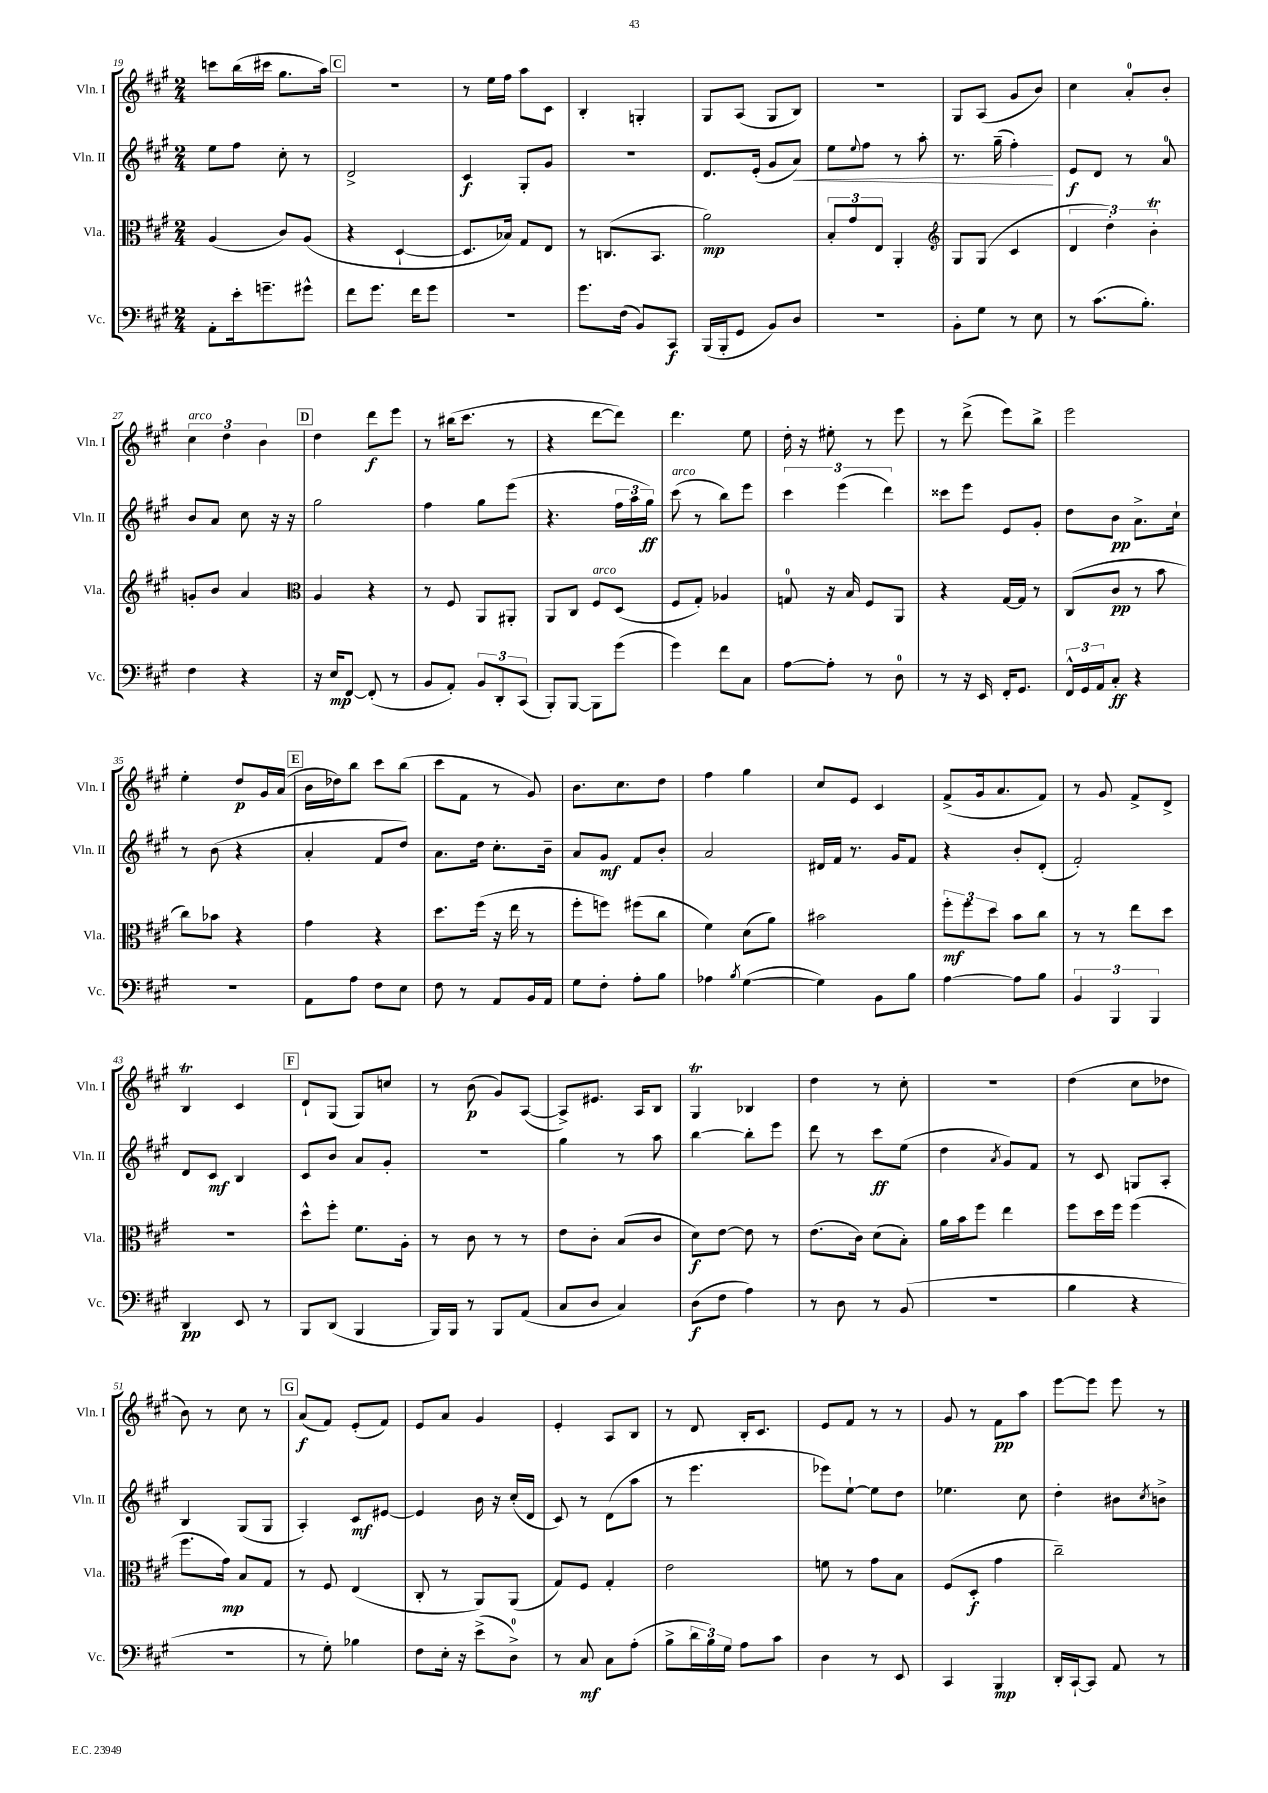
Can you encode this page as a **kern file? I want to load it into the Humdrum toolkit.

**kern	**kern	**kern	**kern
*staff4	*staff3	*staff2	*staff1
*clefF4	*clefC3	*clefG2	*clefG2
*k[f#c#g#]	*k[f#c#g#]	*k[f#c#g#]	*k[f#c#g#]
*M2/4	*M2/4	*M2/4	*M2/4
8AA'	(4A	8ee	8ccc
16e'	.	8ff#	(16bb
8.g~	.	.	16ccc#
.	8c#)	8cc#'	8.gg#
8g#^^	(8A	8r	.
.	.	.	16aa)
=	=	=	=
8f#	4r	2d^	2r
8.g#	.	.	.
.	[4D`	.	.
16f#	.	.	.
8g#	.	.	.
=	=	=	=
2r	8.D]	4c#	8r
.	.	.	16ee
.	16B-)	.	16ff#
.	8G#	8G#'	8aa
.	8E	8g#	8c#
=	=	=	=
8.g#	8r	2r	4B'
.	(8.C	.	.
(16F#	.	.	.
8BB)	.	.	4G'
.	8.BB	.	.
8CC#	.	.	.
=	=	=	=
(16BBB	2a)	8.d	8G#
16BBB'	.	.	.
8GG#	.	.	(8A
.	.	(16e'	.
8BB)	.	8g#	8G#
8D	.	8a)	8B)
=	=	=	=
2r	12B'	8ee	2r
.	12g#	.	.
.	.	8qqee	.
.	.	8ff#	.
.	12E	.	.
.	4AA'	8r	.
.	.	8aa'	.
=	=	=	=
*	*clefG2	*	*
8BB'	8G#	8.r	8G#
8G#	(8G#	.	(8A
.	.	(16gg#~	.
8r	4c#	4ff#')	8g#
8E	.	.	8b)
=	=	=	=
8r	6d	8e	4cc#
(8.c#	.	8d	.
.	6dd')	.	.
.	.	8r	8a'
8.B')	.	.	.
.	6b'	.	.
.	.	8a	8b'
=	=	=	=
4F#	8g'	8b	6cc#
.	8b	8a	.
.	.	.	6dd
4r	4a	8cc#	.
.	.	.	6b
.	.	16r	.
.	.	16r	.
=	=	=	=
*	*clefC3	*	*
16r	4A	2gg#	4dd
16E	.	.	.
[8FF#	.	.	.
(8FF#']	4r	.	8ddd
8r	.	.	8eee
=	=	=	=
8BB	8r	4ff#	8r
8AA')	8F#	.	(16bb#
.	.	.	8.ccc#
12BB	8AA	8gg#	.
12DD'	.	.	.
.	8AA#'	(8eee	8r
(12CC#	.	.	.
=	=	=	=
8BBB')	8AA	4.r	4r
[8BBB	8C#	.	.
8BBB]	8F#	.	[8ddd
(8g#	(8D	24ff#	8ddd])
.	.	24aa	.
.	.	24gg#)	.
=	=	=	=
4g#)	8F#	(8ccc#	4.ddd
.	8G#')	8r	.
8f#	4A-	8bb)	.
8C#	.	8eee	8ee
=	=	=	=
[8A	8G	6ccc#	16dd'
.	.	.	16r
8A']	16r	.	8ee#'
.	.	(6eee	.
.	16B	.	.
8r	8F#	.	8r
.	.	6ddd)	.
8D	8AA	.	8eee
=	=	=	=
8r	4r	8ccc##	8r
16r	.	8eee	(8ddd^
16EE	.	.	.
16FF#'	[16G#	8e	8eee)
8.GG#	16G#]	.	.
.	8r	8g#'	8bb^
=	=	=	=
24FF#^^	(8C#	8dd	2eee
24GG#	.	.	.
24AA	.	.	.
8C#'	8c#	8b	.
4r	8r	8.a^	.
.	8b	.	.
.	.	16cc#`	.
=	=	=	=
2r	8cc#)	8r	4ee'
.	8b-	(8b	.
.	4r	4r	8dd
.	.	.	16g#
.	.	.	(16a
=	=	=	=
8AA	4g#	4a'	16b
.	.	.	16dd-)
8A	.	.	8bb
8F#	4r	8f#	8ccc#
8E	.	8dd)	(8bb
=	=	=	=
8F#	8.dd	8.a	8ccc#
8r	.	.	8f#
.	(16ff#	16dd	.
8AA	16r	8.cc#'	8r
.	16ee	.	.
16BB	8r	.	8g#)
16AA	.	16b~	.
=	=	=	=
8G#	8ff#'	8a	8.b
8F#'	8ff)	8g#	.
.	.	.	8.cc#
8A'	(8ff#	8f#	.
8B	8cc#	8b'	8dd
=	=	=	=
4A-	4f#)	2a	4ff#
8qB	.	.	.
([4G#	(8d	.	4gg#
.	8a)	.	.
=	=	=	=
4G#])	2b#	16d#	8cc#
.	.	16f#	.
.	.	8.r	8e
8BB	.	.	4c#
.	.	16g#	.
8B	.	8f#	.
=	=	=	=
[4A	12ff#'	4r	(8f#^
.	12ff#	.	.
.	.	.	16g#
.	12dd	.	.
.	.	.	8.a
8A]	8b	8b'	.
8B	8cc#	(8d'	8f#)
=	=	=	=
6BB	8r	2f#')	8r
.	8r	.	8g#
6BBB	.	.	.
.	8ee	.	8f#^
6BBB	.	.	.
.	8dd	.	8d^
=	=	=	=
4DD	2r	8d	4B
.	.	8c#	.
8EE	.	4B	4c#
8r	.	.	.
=	=	=	=
8BBB	8dd^^	8c#	8d`
(8DD	8ff#'	8b	(8G#
4BBB	8.f#	8a	8G#)
.	.	8g#'	8cc
.	16A'	.	.
=	=	=	=
16BBB)	8r	2r	8r
16BBB	.	.	.
8r	8c#	.	(8b
8BBB	8r	.	8g#)
(8AA	8r	.	([8A
=	=	=	=
8C#	8e	4gg#	8A^])
8D	8c#'	.	8.e#
4C#)	(8B	8r	.
.	.	.	16A
.	8c#	8aa	8B
=	=	=	=
(8D	8d)	[4bb	4G#
8F#	[8e	.	.
4A)	8e]	8bb']	4B-
.	8r	8eee	.
=	=	=	=
8r	(8.e	8ddd	4dd
8D	.	8r	.
.	16c#)	.	.
8r	(8d	8ccc#	8r
(8BB	8B')	(8ee	8cc#'
=	=	=	=
2r	16a	4dd	2r
.	16b	.	.
.	8ff#	.	.
.	.	8qa	.
.	4ee	8g#)	.
.	.	8f#	.
=	=	=	=
4B	8ff#	8r	(4dd
.	16dd	8c#	.
.	16ff#	.	.
4r	(4ff#	8G	8cc#
.	.	8A'	8dd-
=	=	=	=
2r	8.ff#	4B	8b)
.	.	.	8r
.	16g#)	.	.
.	8B	(8G#	8cc#
.	8G#	8G#	8r
=	=	=	=
8r	8r	4A')	(8a
8G#')	8F#	.	8f#)
4B-	(4E	8c#	(8e'
.	.	[8e#	8f#)
=	=	=	=
8F#	8C#'	4e#]	8e
16E'	8r	.	8a
16r	.	.	.
(8e^	8AA)	16b	4g#
.	.	16r	.
8D^)	(8AA	(16cc#'	.
.	.	16d	.
=	=	=	=
8r	8G#)	8c#)	4e'
8C#	8F#	8r	.
8C#	4G#'	(8d	8A
(8A'	.	8aa	8B
=	=	=	=
8B^	2e	8r	8r
24d	.	4.eee	8d
24B)	.	.	.
24G#	.	.	.
8A	.	.	16B'
.	.	.	8.c#
8c#	.	.	.
=	=	=	=
4D	8f	8eee-)	8e
.	8r	[8ee`	8f#
8r	8g#	8ee]	8r
8EE	8B	8dd	8r
=	=	=	=
4CC#	(8F#	4.ee-	8g#
.	8D'	.	8r
4BBB	4g#	.	8f#
.	.	8cc#	8aa
=	=	=	=
16DD'	2cc#~)	4dd'	[8eee
[16CC#`	.	.	.
8CC#]	.	.	8eee]
8AA	.	8b#	8eee
.	.	8qcc#	.
8r	.	8b^	8r
==	==	==	==
*-	*-	*-	*-
